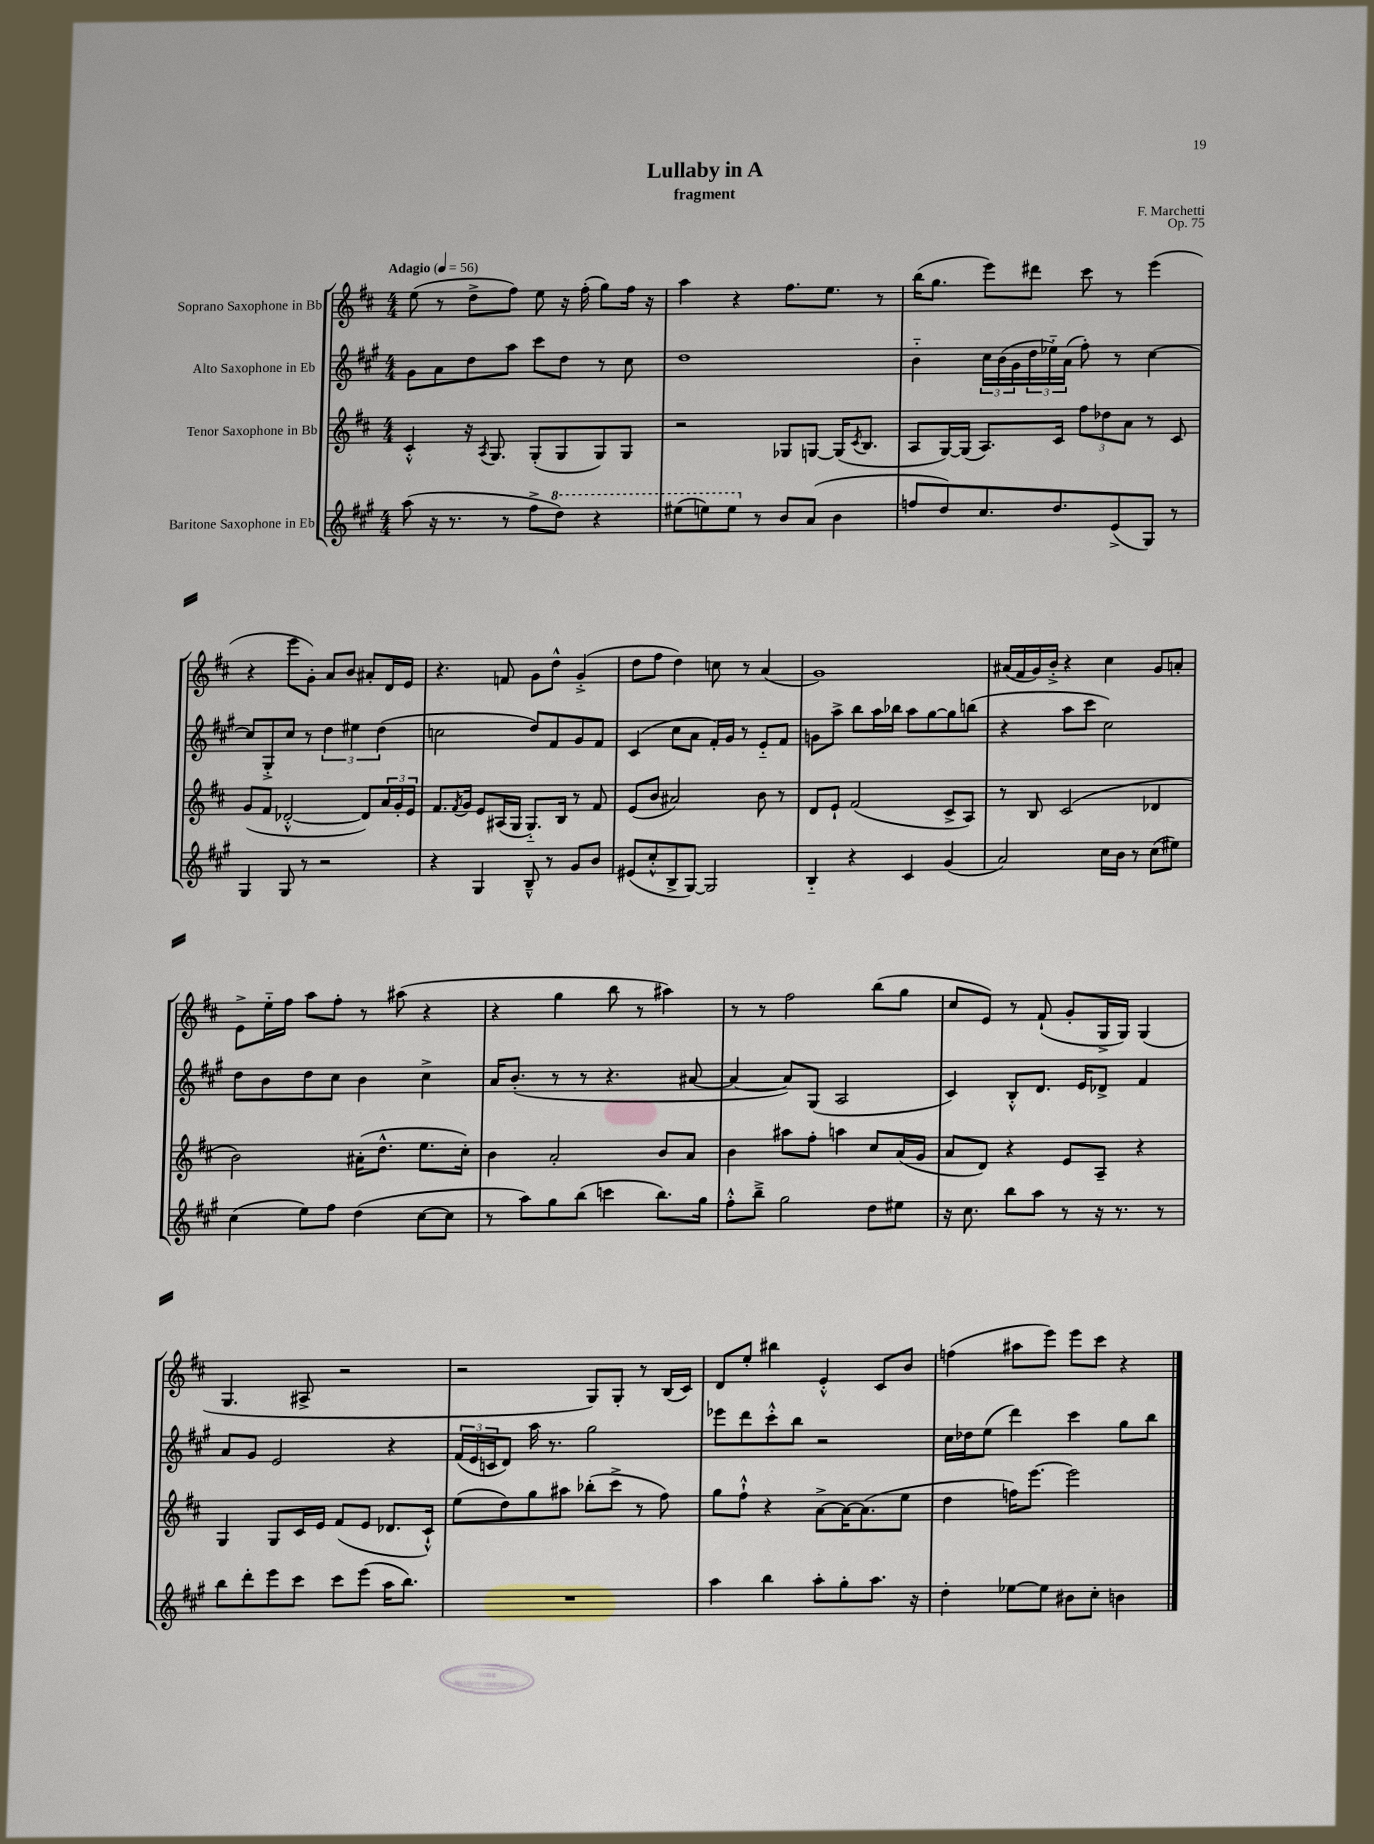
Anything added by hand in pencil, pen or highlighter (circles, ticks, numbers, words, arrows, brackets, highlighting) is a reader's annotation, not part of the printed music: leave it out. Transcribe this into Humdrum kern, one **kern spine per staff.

**kern	**kern	**kern	**kern
*staff4	*staff3	*staff2	*staff1
*clefG2	*clefG2	*clefG2	*clefG2
*k[f#c#g#]	*k[f#c#]	*k[f#c#g#]	*k[f#c#]
*M4/4	*M4/4	*M4/4	*M4/4
*MM56	*MM56	*MM56	*MM56
(8aa\	4c#'^^/	8g#\L	(8ee\
16r	.	8a\	8r
8.r	.	.	.
.	16r	8dd\	8dd^\L
.	8qA/	.	.
.	8.G/	.	.
8r	.	8aa\J	8ff#\J)
8ff#^\L	(8G'/L	8ccc#\L	8ee\
8ddd\J)	8G/	8dd\J	16r
.	.	.	(16ff#'\
4r	8G/)	8r	8gg\L)
.	8G/J	8cc#\	16ff#\Jk
.	.	.	16r
=	=	=	=
(8eee#\L	2r	1dd	4aa\
8eee\)	.	.	.
8eee\J	.	.	4r
8r	.	.	.
8b/L	8G-/L	.	8.ff#\L
(8a/J	[8G/J	.	.
.	.	.	8.ee\J
4b\	(16G/]LK	.	.
.	8qc#/	.	.
.	8.B/J	.	.
.	.	.	8r
=	=	=	=
8ff/L	8A/L	4b'~\	(16bb\LK
.	.	.	8.gg\J
8dd/)	[16G/L)	.	.
.	(16G/]JJ	.	.
8.cc#/	8.A/L)	24cc#\LL	8eee\L)
.	.	(24b\	.
.	.	24g#\	.
.	.	24dd\	8ddd#\J
.	.	24ee-'~\)	.
8.dd/	16c#/Jk	.	.
.	.	(24a\JJ	.
.	12ff#\L	8ff#'\)	8ccc#\
.	12dd-\	.	.
(8e^/	.	8r	8r
.	12a\J	.	.
8G#/J)	8r	[4cc#\	(4eee\
8r	8c#/	.	.
=	=	=	=
4G#/	(8g/L	8cc#/]L	4r
.	8f#/J	8G#'^/	.
8G#/	[2d-'^^/	8cc#/J	8eee\L
8r	.	8r	8g'\J)
2r	.	6dd\	8a/L
.	.	.	8b/J
.	.	6ee#\	.
.	8d-/]L)	.	8a#'/L
.	.	(6dd\	.
.	24a/L	.	16d/L
.	24g'/	.	.
.	.	.	16e/JJ
.	24e/JJ	.	.
=	=	=	=
4r	8.f#/L	2cc\	4.r
.	8qf#/	.	.
.	16g/Jk	.	.
4G#/	8e/L	.	.
.	(16A#/L	.	8f/
.	16G/JJ	.	.
8B~^^/	8.G'~/L)	8dd/L)	8g\L
8r	.	8f#/	8dd^^\J
.	16B/Jk	.	.
8g#/L	8r	8g#/	(4g'^/
8b/J	8f#/	8f#/J	.
=	=	=	=
(8e#/L	(8e/L	(4c#/	8dd\L
8cc#'^^/	8b/J	.	8ff#\J
8B^/	2a#/)	8cc#\L	4dd\)
[8G#/J)	.	8a\J	.
2G#/]	.	16f#'/LL)	8cc\
.	.	16g#/JJ	.
.	.	8r	8r
.	8b\	8e'~/L	(4a/
.	8r	8f#/J	.
=	=	=	=
4B'~/	8d/L	8g\L	1g)
.	8e`/J	8aa^\J	.
4r	(2f#/	8bb\L	.
.	.	16aa\L	.
.	.	16bb-\JJ	.
4c#/	.	8aa\L	.
.	.	[8gg#\	.
(4g#/	8c#^/L	8gg#\]	.
.	8A/J)	(8bb\J	.
=	=	=	=
2a/)	8r	4r	(16a#/LL
.	.	.	16f#/
.	8B/	.	16g/)
.	.	.	16b'^/JJ
.	(2c#/	8aa\L	4r
.	.	8ccc#\J	.
16cc#\LL	.	2cc#\)	4cc#\
16b\JJ	.	.	.
8r	.	.	.
(8cc#\L	4d-/	.	8g/L
8ee#\J)	.	.	8a'/J
=	=	=	=
(4cc#\	2b\)	8dd\L	8e^\L
.	.	8b\	16ee'~\L
.	.	.	16ff#\JJ
8ee\L)	.	8dd\	8aa\L
8ff#\J	.	8cc#\J	8ff#'\J
(4dd\	(16a#'\LK	4b\	8r
.	8.dd^^\J	.	.
.	.	.	(8aa#\
[8cc#\L	8.ee\L	4cc#^\	4r
8cc#\]J	.	.	.
.	16cc#'\Jk)	.	.
=	=	=	=
8r	4b\	16a/LK	4r
.	.	(8.b'/J	.
8aa\L)	.	.	.
8gg#\	2a'/	8r	4gg\
(8bb\J	.	8r	.
4ccc\	.	4.r	8bb\
.	.	.	8r
8.bb\L)	8b/L	.	4aa#\)
.	8a/J	[8a#/	.
16gg#\Jk	.	.	.
=	=	=	=
8ff#'^^\L	4b\	4a#/_	8r
8bb~^\J	.	.	8r
2gg#\	8aa#\L	8a#/]L)	2ff#\
.	8ff#'\J	(8G#/J	.
.	4aa\	2A/	.
8dd\L	8cc#/L	.	(8bb\L
8ee#\J	(16a/L	.	8gg\J
.	16g/JJ	.	.
=	=	=	=
16r	8a/L	4c#/)	8cc#/L
8.cc#\	.	.	.
.	8d/J)	.	8e/J)
8bb\L	4r	8B'^^/L	8r
8aa\J	.	8.d/J	(8f#`/
8r	8e/L	.	8g'/L
.	.	16e/LK	.
16r	8A~/J	8d-^/J	16G^/L
8.r	.	.	16G/JJ)
.	4r	4f#/	(4G/
8r	.	.	.
=	=	=	=
8bb\L	4G/	8a/L	4.G/
8ddd'\	.	8g#/J	.
8eee\	8G/L	2e/	.
8ccc#\J	16c#/L	.	8A#^/
.	16e/JJ	.	.
8ccc#\L	(8f#/L	.	2r
(8eee\J	8e/J	.	.
16aa\LK	8.d-/L	4r	.
8.bb\J)	.	.	.
.	16c#`^^/Jk)	.	.
=	=	=	=
1r	(8ee\L	(24f#/LL	2r
.	.	24e/	.
.	.	24c/J	.
.	8dd\)	8d/J)	.
.	8gg\	16aa\	.
.	.	8.r	.
.	8aa#\J	.	.
.	(8bb-'\L	2gg#\	8G/L)
.	8ccc#^\J	.	8G'/J
.	8r	.	8r
.	8ff#\)	.	(16B/LL
.	.	.	16c#/JJ)
=	=	=	=
4aa\	8gg\L	8eee-\L	8d/L
.	8ff#`^^\J	8ddd\	8ee'/J
4bb\	4r	8ccc#'^^\	4bb#\
.	.	8bb\J	.
8aa'\L	[8a^\L	2r	4e'^^/
8gg#'\	16a\_K	.	.
.	(8.a\]	.	.
8.aa\J	.	.	8c#/L
.	8ee\J	.	8b/J
16r	.	.	.
=	=	=	=
4dd'\	4dd\	16cc#\LL	(4ff\
.	.	16dd-\J	.
.	.	(8ee\J	.
[8ee-\L	16ff\LK)	4ddd\)	8aa#\L
.	[8.eee\J	.	.
8ee-\]J	.	.	8eee\J)
8b#\L	2eee\]	4ccc#\	8eee\L
8cc#'\J	.	.	8ccc#\J
4b\	.	8gg#\L	4r
.	.	8bb\J	.
==	==	==	==
*-	*-	*-	*-
